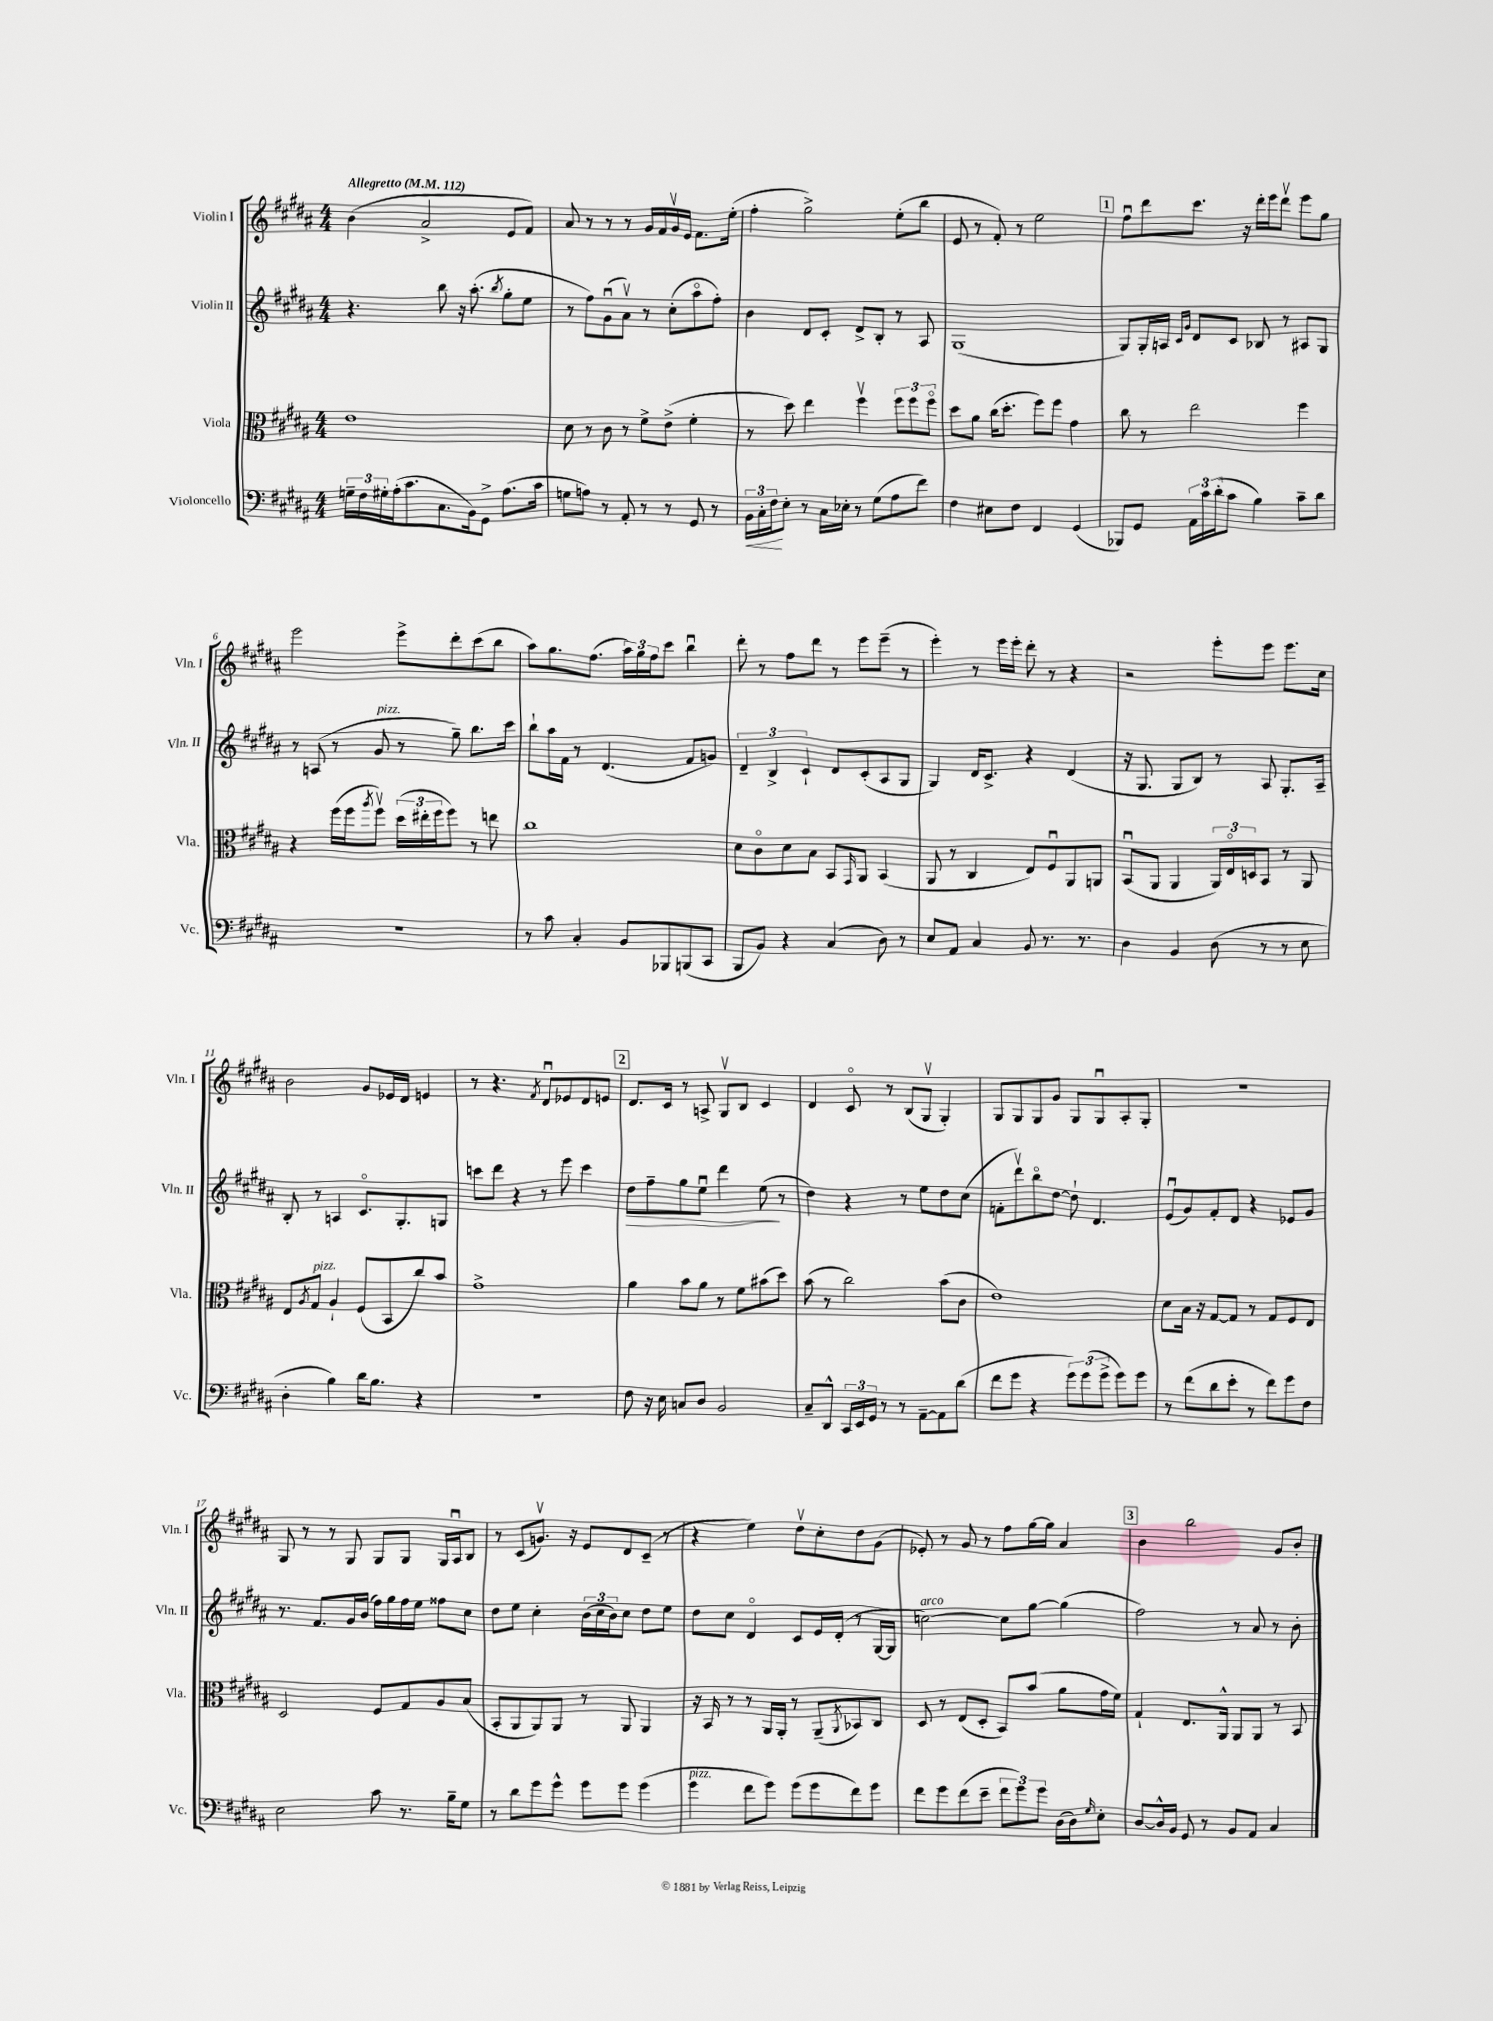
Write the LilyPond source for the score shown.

<<
\new StaffGroup <<
\new Staff = "s0" \with { instrumentName = "Violin I" shortInstrumentName = "Vln. I" } {
    \clef treble \key b \major \numericTimeSignature \time 4/4 \tempo "Allegretto" 4 = 112
    b'4( ais'2-> e'8 fis'8) |
    ais'8 r8 r8 r8 gis'16 fis'16 gis'16\upbow e'16 fis'8. e''16-.( |
    fis''4-. gis''2->) e''8-.( b''8 |
    e'8 r8 fis'8-.) r8 e''2 |
    \mark \markup { \box "1" } fis''8\downbow dis'''8 cis'''8. r16 dis'''16-. e'''16 dis'''8\upbow e'''8 gis''8 |
    e'''2 e'''8-> dis'''8-. cis'''8( b''8 |
    ais''8) gis''8. fis''8.( \tuplet 3/2 { ais''16) gis''16 fis''16 } cis'''8 b''4\downbow |
    dis'''8-. r8 fis''8 dis'''8 r8 e'''8 e'''8--( r8 |
    e'''4-.) r8 e'''16 e'''16-. dis'''8-. r8 r4 |
    r2 e'''8-. e'''8 e'''8. cis''16 |
    b'2 gis'8 ees'16 dis'16 e'4 |
    r8 r4. \acciaccatura { fis'8 } dis'8\downbow ees'8 dis'8 e'8 |
    \mark \markup { \box "2" } dis'8. cis'16 r8 a8-> gis8\upbow b8 cis'4 |
    dis'4 cis'8\flageolet r8 b8( gis8\upbow gis4-.) |
    gis8 gis8 gis8 gis'8 gis8 gis8\downbow ais8-. gis8-. |
    R1 |
    gis8 r8 r8 gis8 gis8 gis8 gis16 ais16\downbow b8 |
    r8 cis'8( g'8.\upbow) r16 e'8 dis'8 cis'8--( r8 |
    r4 e''4) dis''8\upbow cis''8-. dis''8 gis'8( |
    ees'8-.) r8 gis'8 r8 fis''8 gis''16~ gis''16 ais'4 |
    \mark \markup { \box "3" } b'4 b''2 gis'8 b'8-. \bar "|." |
}
\new Staff = "s1" \with { instrumentName = "Violin II" shortInstrumentName = "Vln. II" } {
    \clef treble \key b \major \numericTimeSignature \time 4/4
    r4. b''8 r16 ais''8.-.( \acciaccatura { b''8 } gis''8-. e''8 |
    r8 fis''8) gis'8\downbow( ais'8\upbow) r8 cis''8-.( ais''8\flageolet fis''8-.) |
    b'4 dis'8 cis'8-. dis'8-> b8-. r8 ais8 |
    gis1( |
    \mark \markup { \box "1" } gis8) gis16-. a16 \grace { cis'16 gis'16 } dis'8 cis'8 bes8 r8 ais8 gis8 |
    r8 a8( r8 gis'8^\markup { \italic "pizz." } r8 gis''8--) b''8. cis'''16 |
    b''8-! ais''16 fis'16 r8 dis'4.( fis'8 g'8) |
    \tuplet 3/2 { dis'4-- b4-> cis'4-! } dis'8 cis'8-.( ais8 gis8 |
    gis4) dis'16 cis'8.-> r4 dis'4( |
    r16 gis8. gis8 b8) r8 ais8 gis8.-. ais16-- |
    b8-. r8 a4 cis'8.\flageolet gis8.-. g8 |
    c'''8 dis'''8 r4 r8 e'''8 c'''4 |
    \mark \markup { \box "2" } dis''8\> fis''8-- gis''8 e''8\downbow dis'''4 e''8\!( r8 |
    dis''4) r4 r8 e''8 dis''8 cis''8( |
    f'8-. dis'''8\upbow) b''8\flageolet dis''8~ dis''8-! dis'4. |
    e'8\downbow( gis'8) fis'8-. dis'8 r4 ees'8 gis'8 |
    r8. fis'8. gis'16 b'16( fis''16) gis''16 fis''16 e''16 fisis''8 cis''8 |
    dis''8 e''8 cis''4-. \tuplet 3/2 { b'16( cis''16 b'16) } cis''8 dis''8 e''8 |
    dis''8 cis''8 dis'4\flageolet cis'8 e'16 dis'16-.( r8 gis16~ gis16 |
    c''2~^\markup { \italic "arco" }) c''8 gis''8~ gis''4( |
    \mark \markup { \box "3" } fis''2) r8 ais'8 r8 b'8-. \bar "|." |
}
\new Staff = "s2" \with { instrumentName = "Viola" shortInstrumentName = "Vla." } {
    \clef alto \key b \major \numericTimeSignature \time 4/4
    e'1 |
    dis'8 r8 cis'8 r8 fis'8-> e'8->( fis'4-. |
    r8 dis''8) e''4 fis''4\upbow \tuplet 3/2 { fis''8 fis''8 fis''8\flageolet } |
    dis''8 ais'8 cis''16( dis''8.-. fis''8) fis''8 gis'4 |
    \mark \markup { \box "1" } cis''8 r8 e''2 fis''4 |
    r4 fis''16( fis''16 \acciaccatura { ais''8 } fis''8\upbow) \tuplet 3/2 { dis''16( eis''16-. fis''16 } fis''8) r8 e''8 |
    cis''1 |
    dis'8 cis'8\flageolet dis'8 b8 b,8 \grace { gis,16 } ais,8 b,4( |
    ais,8 r8 cis4 e8) fis8\downbow ais,8 a,8 |
    b,8\downbow( ais,8 ais,4 \tuplet 3/2 { ais,16) e16\flageolet d16 } b,8 r8 ais,8 |
    e8 \acciaccatura { ais8 } gis8^\markup { \italic "pizz." } ais4-! fis8( b,8 cis''8) b'8 |
    gis'1-> |
    \mark \markup { \box "2" } ais'4 b'8 ais'8 r8 fis'8 bis'8( dis''8) |
    b'8( r8 cis''2) b'8( cis'8 |
    e'1) |
    dis'8 b16 r16 gis8~ gis8 r8 gis8 fis8 e8 |
    dis2 fis8 gis8 ais8 b8( |
    b,8-. ais,8 ais,8) ais,8 r8 ais,8 ais,4 |
    r16 b,16 r8 r8 ais,16 ais,16-. r8 ais,8--( \acciaccatura { ais,8 } bes,8) cis8 |
    dis8 r8 e8( dis8-. b,8) b'8( ais'8 gis'16 fis'16) |
    \mark \markup { \box "3" } gis4-! e8. ais,16-^ ais,8 ais,8 r8 b,8 \bar "|." |
}
\new Staff = "s3" \with { instrumentName = "Violoncello" shortInstrumentName = "Vc." } {
    \clef bass \key b \major \numericTimeSignature \time 4/4
    \tuplet 3/2 { g16-- fis16 gis16-. } ais16-.( cis'8. cis8. b,16) gis,8-> ais8.( cis'16 |
    g8 a8) r8 ais,8-. r8 r8 gis,8 r8 |
    \tuplet 3/2 { b,16\< cis16-. fis16\! } e8-. r8 cis16 ees16-. r8 gis8( ais8 fis'8) |
    fis4 eis8 fis8 fis,4 gis,4( |
    \mark \markup { \box "1" } bes,,8) gis,8 \tuplet 3/2 { ais,16 cis'16 dis'16-.( } cis'8 b4) cis'8-- dis'8 |
    R1 |
    r8 cis'8 cis4-. b,8 bes,,8 b,,8( cis,8 |
    b,,8 b,8) r4 cis4( dis8) r8 |
    e8 ais,8 cis4 b,8 r8. r8. |
    dis4 b,4 dis8( r8 r8 e8 |
    dis4-. b4) dis'16 b8. r4 |
    R1 |
    \mark \markup { \box "2" } fis8 r16 e16 c8 dis8 b,2 |
    cis8-- dis,8-^ \tuplet 3/2 { cis,16 e,16 gis,16 } r8 r8 ais,8~-- ais,8 dis'8( |
    fis'8 gis'8 r4 \tuplet 3/2 { gis'8) gis'8( gis'8-> } gis'8) gis'8 |
    r8 fis'8( dis'8 e'8-. r8 fis'8) gis'8 fis8 |
    e2 cis'8 r8. b16-- gis8 |
    r8 dis'8 gis'8 gis'8-^ gis'8 gis'8 gis'4( |
    gis'4^\markup { \italic "pizz." } fis'8 gis'8) gis'8( gis'8 fis'8) gis'8 |
    fis'8 gis'8 fis'8( e'8-- \tuplet 3/2 { fis'8 gis'8) gis'8 } dis16( dis16) \grace { gis16 } e8-. |
    \mark \markup { \box "3" } dis8~ dis16-^ b,16 gis,8 r8 b,8 ais,8 cis4 \bar "|." |
}
>>
>>
